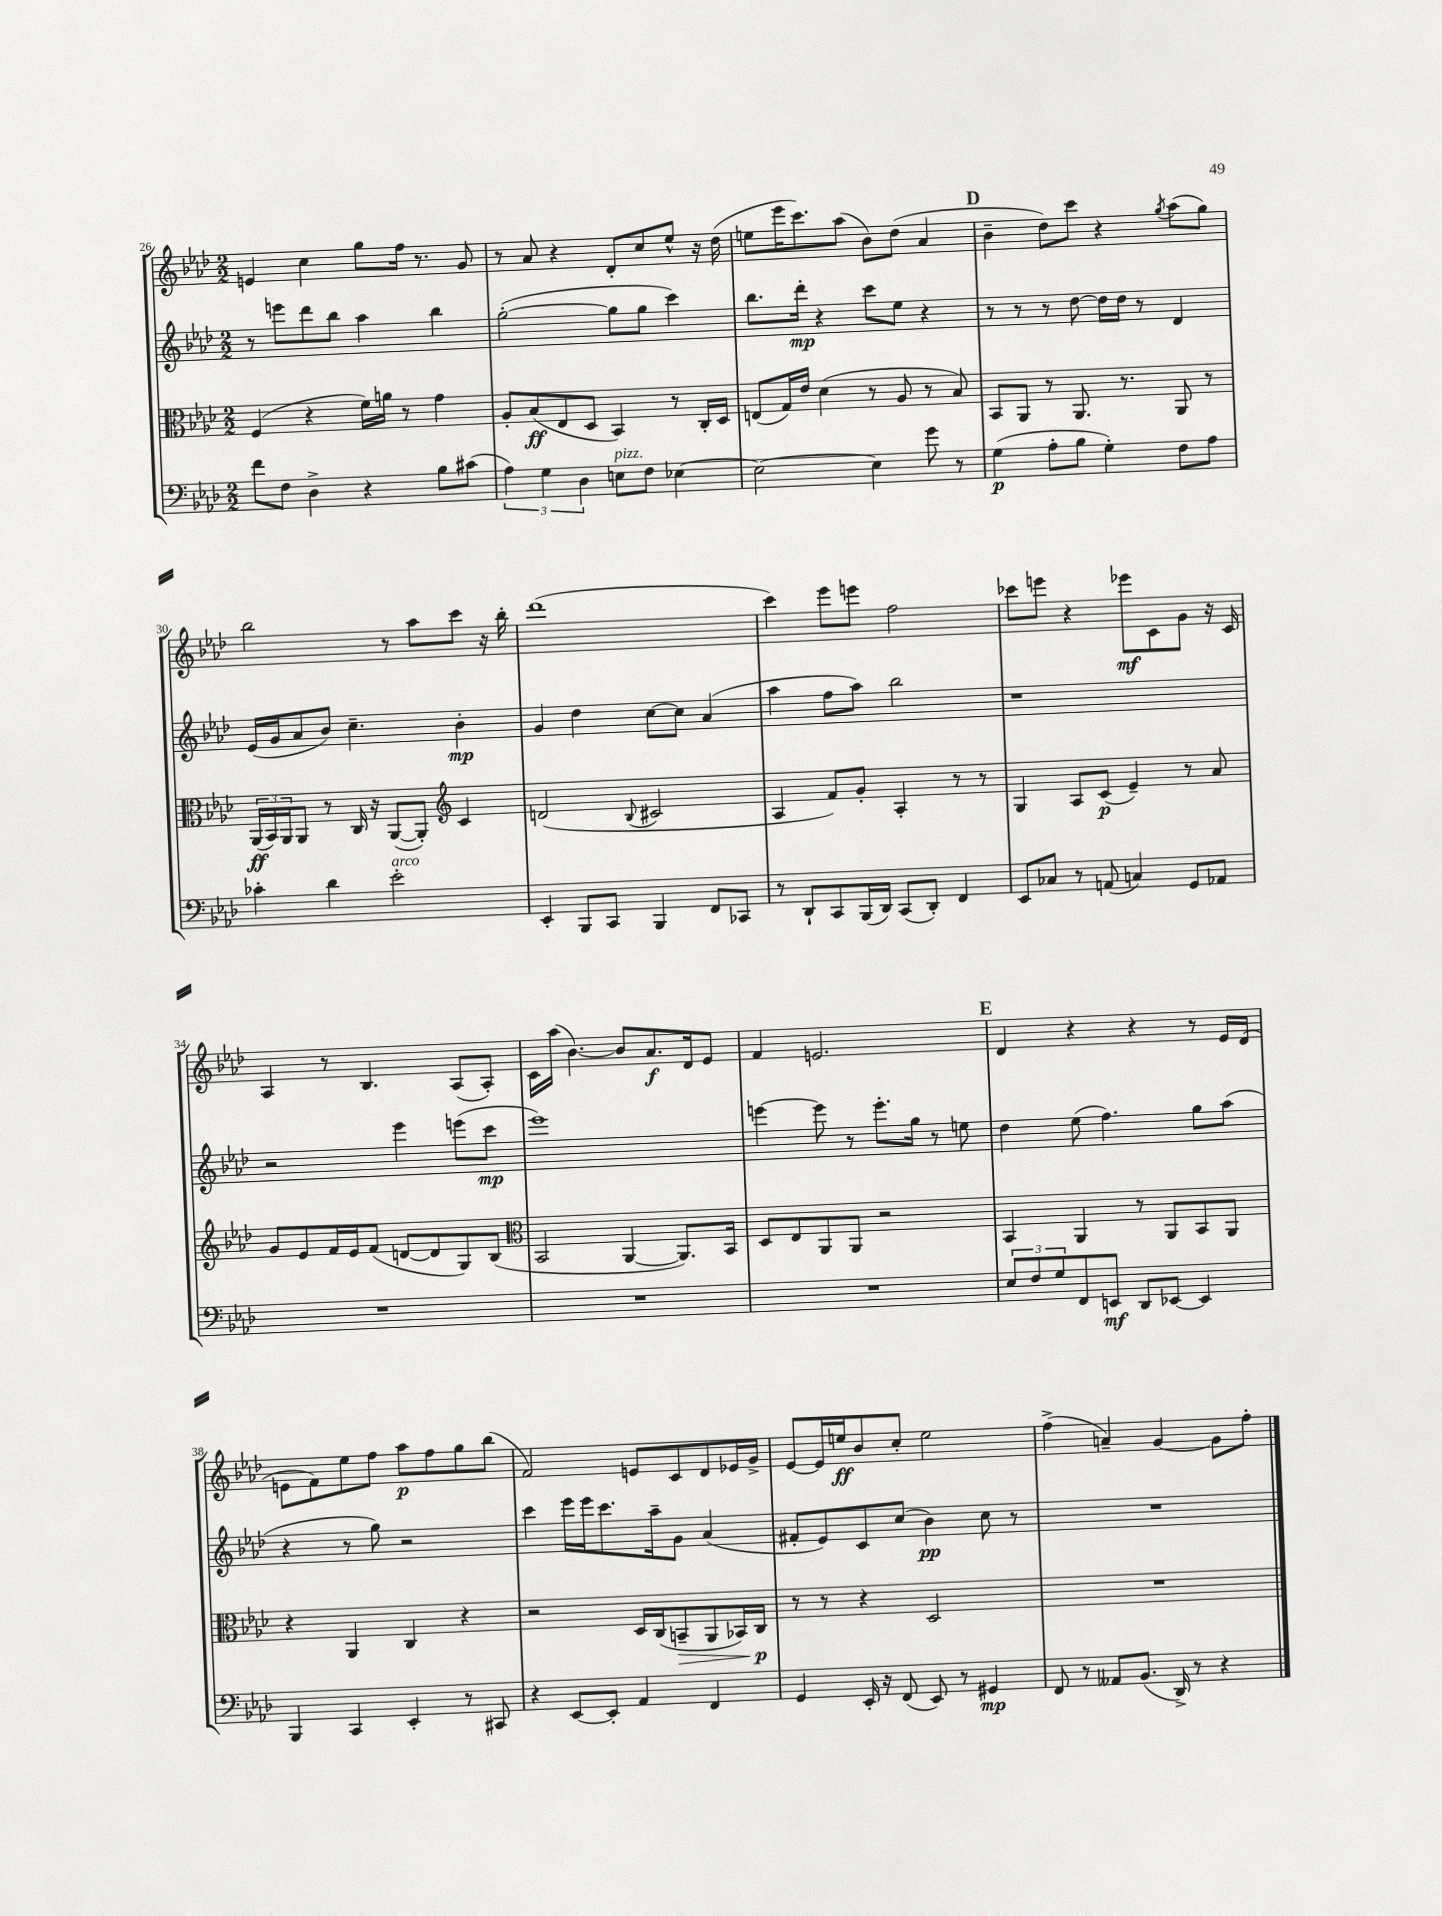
<<
\new StaffGroup <<
\new Staff = "s0" {
    \clef treble \key aes \major \numericTimeSignature \time 2/2
    e'4 c''4 g''8 f''16 r8. g'8 |
    r8 aes'8 r4 des'8-. c''8 ees''8-^ r16 des''16( |
    e''8 ees'''16 c'''8.) aes''8( bes'8) des''8( aes'4 |
    \mark \markup { \bold "D" } bes'4-- des''8) c'''8 r4 \acciaccatura { g''8 } aes''8( g''8) |
    bes''2 r8 aes''8 c'''8 r16 bes''16-. |
    des'''1( |
    c'''4) ees'''8 e'''8 f''2 |
    ces'''8 e'''8 r4 ees'''8\mf c'8 g'8 r16 c'16 |
    aes4 r8 bes4. aes8( aes8-.) |
    c'16 aes''16( bes'4.~) bes'8 aes'8.\f des'16 ees'8 |
    f'4 e'2. |
    \mark \markup { \bold "E" } des'4 r4 r4 r8 ees'16 des'16( |
    e'8 f'8) ees''8 f''8 aes''8\p f''8 g''8 bes''8( |
    f'2) e'8 c'8 des'8 ees'16 g'16-> |
    ees'8~ ees'16 e''16\ff bes'8 c''8-. e''2 |
    f''4->( a'4--) g'4~ g'8 f''8-. \bar "|." |
}
\new Staff = "s1" {
    \clef treble \key aes \major \numericTimeSignature \time 2/2
    r8 e'''8 des'''8 bes''8 aes''4 bes''4 |
    g''2~-.( g''8 g''8 c'''4) |
    bes''8. des'''16-.\mp r4 c'''8 ees''8 r4 |
    \mark \markup { \bold "D" } r8 r8 r8 des''8~ des''16 des''16 r8 des'4 |
    ees'16( g'16 aes'8 bes'8) c''4.-- bes'4-.\mp |
    g'4 des''4 c''8~ c''8 aes'4( |
    aes''4 f''8 aes''8) bes''2 |
    r1 |
    r2 ees'''4 e'''8( c'''8\mp |
    ees'''1) |
    e'''4~ e'''8 r8 e'''8.-. g''16 r8 e''8 |
    \mark \markup { \bold "E" } des''4 ees''8( f''4.) g''8 aes''8( |
    r4 r8 g''8) r2 |
    c'''4 ees'''16 ees'''16 c'''8. aes''16-- g'8 aes'4( |
    fis'8-. ees'8) c'8 c''8( bes'4\pp) c''8 r8 |
    R1 \bar "|." |
}
\new Staff = "s2" {
    \clef alto \key aes \major \numericTimeSignature \time 2/2
    f4( r4 f'16) a'16 r8 g'4 |
    aes8-. bes8\ff( ees8 des8 bes,4) r8 c16-. des16 |
    e8( g16) ees'16 des'4( r8 aes8 r8 bes8) |
    \mark \markup { \bold "D" } bes,8 aes,8 r8 aes,8. r8. aes,8 r8 |
    \tuplet 3/2 { aes,16\ff( bes,16) aes,16 } aes,8 r8 c16 r16 aes,8~( aes,8-.) \clef treble c'4 |
    d'2( \appoggiatura { bes8 } cis'2 |
    aes4 f'8) g'8-. aes4-. r8 r8 |
    g4 aes8 c'8\p( ees'4--) r8 aes'8 |
    g'8 ees'8 f'16 ees'16 f'8( d'8~ d'8 g8) bes8( |
    \clef alto bes,2 aes,4~ aes,8.) bes,16 |
    des8 ees8 aes,8 aes,8 r2 |
    \mark \markup { \bold "E" } bes,4 aes,4 r8 aes,8 bes,8 aes,8 |
    r4 aes,4 c4 r4 |
    r2 des16 c16( b,8--\> aes,8 bes,16) c16\p\! |
    r8 r8 r4 des2 |
    R1 \bar "|." |
}
\new Staff = "s3" {
    \clef bass \key aes \major \numericTimeSignature \time 2/2
    f'8 f8 des4-> r4 bes8 cis'8( |
    \tuplet 3/2 { aes4) g4 des4 } e8^\markup { \italic "pizz." } f8 ees4~ |
    ees2~ ees4 g'8 r8 |
    \mark \markup { \bold "D" } g4\p( aes8-. bes8 g4-.) f8 aes8 |
    ces'4-. des'4 ees'2-.^\markup { \italic "arco" } |
    ees,4-. bes,,8 c,8 bes,,4 f,8 ces,8 |
    r8 des,8-! c,8 bes,,16( des,16) c,8( des,8-.) f,4 |
    ees,8 ces8 r8 a,8( c4) g,8 aes,8 |
    R1 |
    R1 |
    R1 |
    \mark \markup { \bold "E" } \tuplet 3/2 { ees8 f8 g8 } f,8 e,8\mf des,8 ees,8~ ees,4 |
    bes,,4 c,4 ees,4-. r8 cis,8 |
    r4 ees,8~ ees,8-. aes,4 f,4 |
    g,4 ees,16-. r16 f,8( ees,8) r8 gis,4\mp |
    f,8 r8 aeses,8 bes,8.( des,16->) r8 r4 \bar "|." |
}
>>
>>
\layout { \context { \Score currentBarNumber = #26 } }
